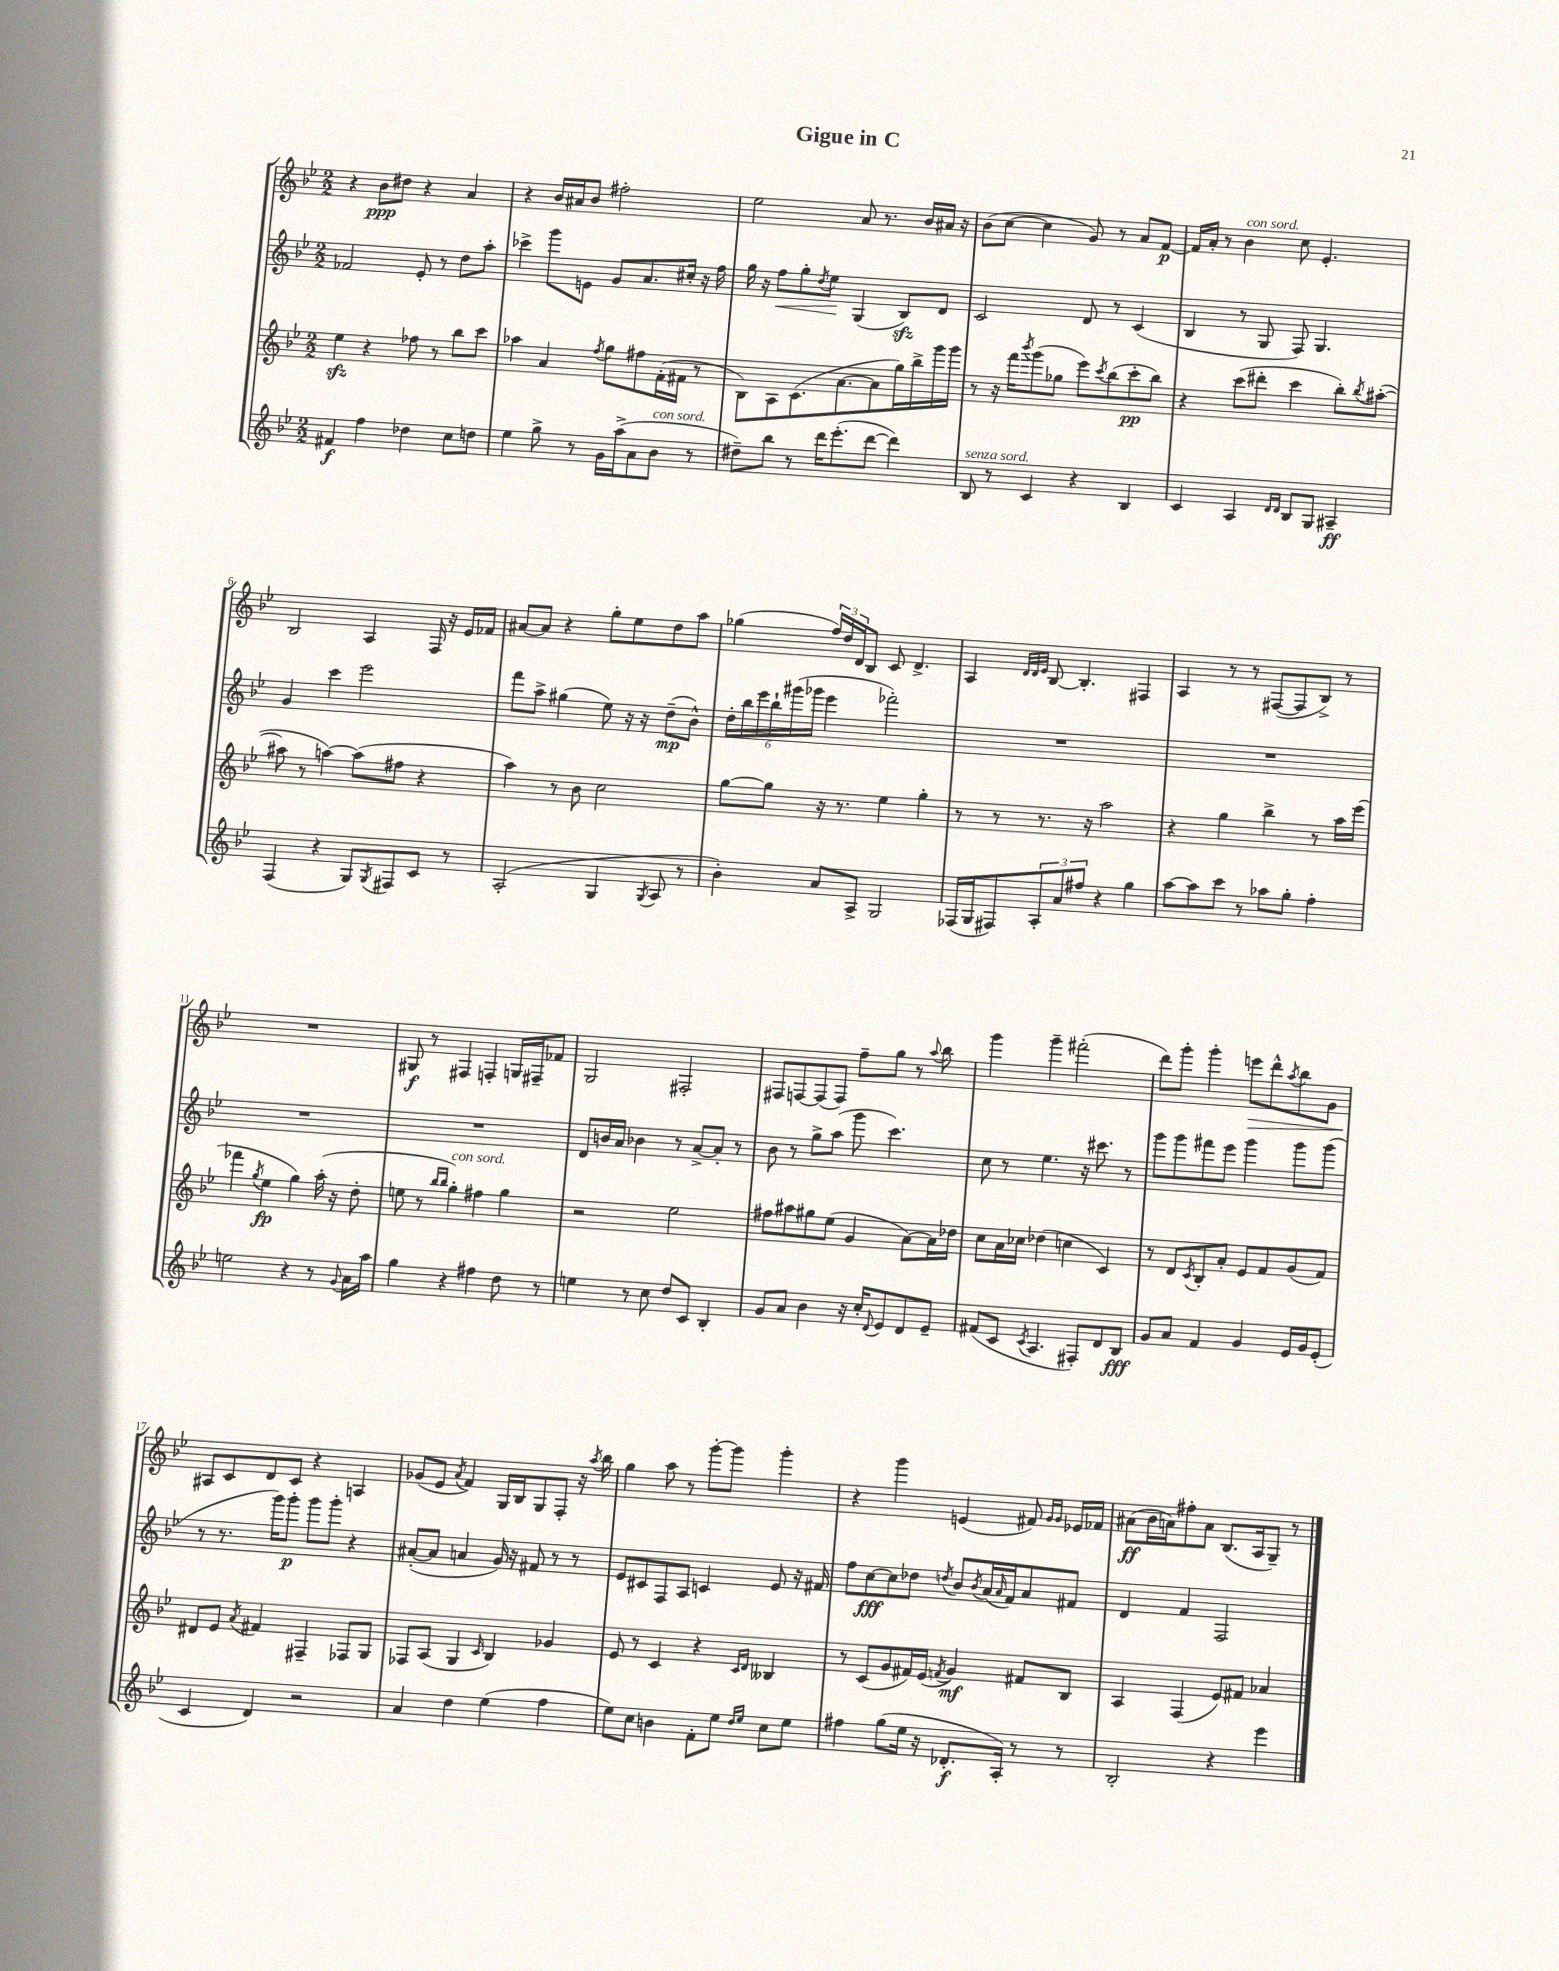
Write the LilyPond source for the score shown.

\header { title = "Gigue in C" }
<<
\new StaffGroup <<
\new Staff = "s0" {
    \clef treble \key bes \major \numericTimeSignature \time 2/2
    r4 bes'8\ppp dis''8 r4 a'4 |
    r4 bes'16 ais'16 bes'8 fis''2-. |
    ees''2 a'8 r8. bes'16 ais'16 r16 |
    bes'8( c''8~ c''4 g'8) r8 a'8 f'8~\p |
    f'16 a'16-. r8 bes'4^\markup { \italic "con sord." } c''8 ees'4.-. |
    bes2 a4 f16 r16 ees'16 fes'16 |
    ais'8~ ais'8 r4 g''8-. ees''8 d''8 a''8 |
    ges''4( \tuplet 3/2 { f''16) d''16 d'16 } bes8 c'8 d'4.-> |
    a4 \grace { d'32 d'32 ees'32 } bes8~ bes4.-. fis4 |
    a4 r8 r8 fis8~( fis8 bes8->) r8 |
    R1 |
    gis8\f r8 fis4 f4-. g16 fis16-- fes'8 |
    g2 fis2-. |
    fis8 f8~ f8( f8) f''8-- g''8 r8 \appoggiatura { a''8 } bes''8 |
    g'''4 g'''4-- fis'''2-.( |
    d'''8) g'''8-. g'''4-. e'''8\> d'''8-^ \acciaccatura { a''8 } bes''8 g'8 |
    ais8\! c'8 d'8 c'8 r4 a4 |
    ges'8( ees'8 \acciaccatura { a'8 } f'4) g16 bes16 g8 f8-. r16 \acciaccatura { a''8 } bes''16 |
    g''4 a''8 r8 g'''8~-. g'''8 g'''4-. |
    r4 g'''4 e'4( fis'8) \grace { g'16 g'16 } ees'16 fes'16 |
    ais'8\ff( bes'16 a'16) fis''8-. a'8 bes8.( a16 g8--) r8 \bar "|." |
}
\new Staff = "s1" {
    \clef treble \key bes \major \numericTimeSignature \time 2/2
    fes'2 ees'8-. r8 d''8 a''8-. |
    ces'''4-> g'''8 e'8 g'8 a'8. cis''16-. r16 f''16 |
    g''16 r16 f''8\< g''8-. \acciaccatura { d''8 } ees''8\! g4( bes8\sfz) d'8 |
    c'2 d'8 r8 c'4( |
    bes4 r8 g8 f8) g4. |
    g'4 c'''4 ees'''2 |
    f'''8 a''8-> gis''4( ees''8) r16 r16 d''8--\mp( bes'8-^) |
    \tuplet 6/4 { d''16-. bes''16 ees'''16 bes''16-! gis'''16( ges'''16 } ees'''4 fes'''2-.) |
    R1 |
    R1 |
    R1 |
    R1 |
    d'8 b'16 a'16 bes'4 r8 a'8~-> a'8-. r8 |
    bes'8 r8 g''8-> a''8( g'''8 c'''4.) |
    c''8 r8 ees''4. r16 cis'''8. r8 |
    g'''8 g'''8 fis'''8 ees'''8 g'''4 g'''8 g'''8( |
    r8 r8. g'''16) g'''8-.\p g'''8 g'''8-. r4 |
    ais'8~-.( ais'8 a'4 g'16) r16 fis'8 r8 r8 |
    ees'8 cis'8 f8 a8 c'4 ees'8 r16 fis'16 |
    f''8 c''8~\fff c''8 des''8 \acciaccatura { d''8 } bes'8 \acciaccatura { bes'8 } a'16( \grace { a'16 } f'16) a'8 fis'8 |
    d'4 f'4 f2 \bar "|." |
}
\new Staff = "s2" {
    \clef treble \key bes \major \numericTimeSignature \time 2/2
    ees''4\sfz r4 fes''8 r8 bes''8 c'''8 |
    aes''4 a'4 \acciaccatura { f''8 } g''8 fis''8 f'16-.( fis'16 r8 |
    bes8) a8 c'8.( a'8.~ a'8 g''16) bes''16-> g'''16 g'''16 |
    r8 r16 f'''16 \acciaccatura { bes'''8 } g'''8( ges''8 ees'''8) \acciaccatura { c'''8 } bes''8( c'''8-.\pp bes''8) |
    r4 c'''8( dis'''8-. c'''4 bes''8-.) \acciaccatura { bes''8 } ais''8~-.( |
    ais''8 r8 a''4~) a''8( fis''8 r4 |
    a''4) r8 bes'8 c''2 |
    g''8~ g''8 r16 r8. ees''4 g''4-. |
    r8 r8 r8. r16 a''2 |
    r4 g''4 bes''4-> r8 a''16 ees'''16( |
    fes'''4 \acciaccatura { g''8 } ees''4\fp g''4) a''16-.( r16 d''8-. |
    e''8 r8 \grace { bes''16 bes''16 } g''4-.^\markup { \italic "con sord." }) fis''4 g''4 |
    r2 ees''2 |
    fis''8 ais''8 gis''8 ees''8( g'4 a'8~) a'16 des''16 |
    c''8 a'16 ces''16 des''4( c''4 c'4) |
    r8 d'8 \acciaccatura { c'8 } bes8-. a'8-. ees'8 f'8 g'8( f'8) |
    dis'8 ees'8 \acciaccatura { a'8 } fis'4 fis4-- fes8 g8 |
    fes8 a8( g4 \grace { c'16 } bes4) ges'4 |
    ees'8 r8 c'4 r4 \grace { c'16 d'16 } beses4 |
    r8 c'8( g'8 fis'16) ees'16( \acciaccatura { f'8 } g'4\mf) fis'8 bes8 |
    a4 f4( ees'8) fis'8 aes'4 \bar "|." |
}
\new Staff = "s3" {
    \clef treble \key bes \major \numericTimeSignature \time 2/2
    fis'4\f f''4 des''4 c''8 d''8 |
    ees''4 g''8-> r8 g'16 a''16->( a'8 bes'8^\markup { \italic "con sord." } r8 |
    dis''8--) bes''8 r8 d'''16 ees'''8.-.( d'''8~ d'''4) |
    bes8^\markup { \italic "senza sord." } r8 c'4 r4 bes4 |
    c'4 a4 \grace { d'16 d'16 } bes8 g8 ais4--\ff |
    f4( r4 g8) \acciaccatura { g8 } fis8 c'8 r8 |
    a2-.( g4 \acciaccatura { g8 } a8 r8 |
    bes'4-.) a'8 a8-> g2 |
    fes16( g16 fis8) \tuplet 3/2 { a8-. a'8 fis''8 } r4 g''4 |
    a''8~ a''8 c'''8 r8 aes''8 g''8-. f''4-. |
    e''2 r4 r8 \appoggiatura { g'8 } a'16 a''16 |
    g''4 r4 fis''4 d''8 r8 |
    e''4 r8 c''8 d''8 c'8 bes4-. |
    g'8 a'8 bes'4 r16 c''16-. \appoggiatura { d'8 } ees'8 d'8 ees'8-- |
    fis'8( c'8 \acciaccatura { c'8 } a4. fis8-.) d'8 bes8\fff |
    g'8 a'8 f'4 g'4 ees'16 g'16 ees'8-.( |
    c'4 d'4) r2 |
    a'4 d''4 ees''4( f''4 |
    ees''8) c''8 b'4 f'8-. ees''8 \grace { d''16 ees''16 } c''8 ees''8 |
    fis''4 g''8( ees''16 r16 des'8.-.\f a16-.) r8 r8 |
    bes2-. r4 ees'''4 \bar "|." |
}
>>
>>
